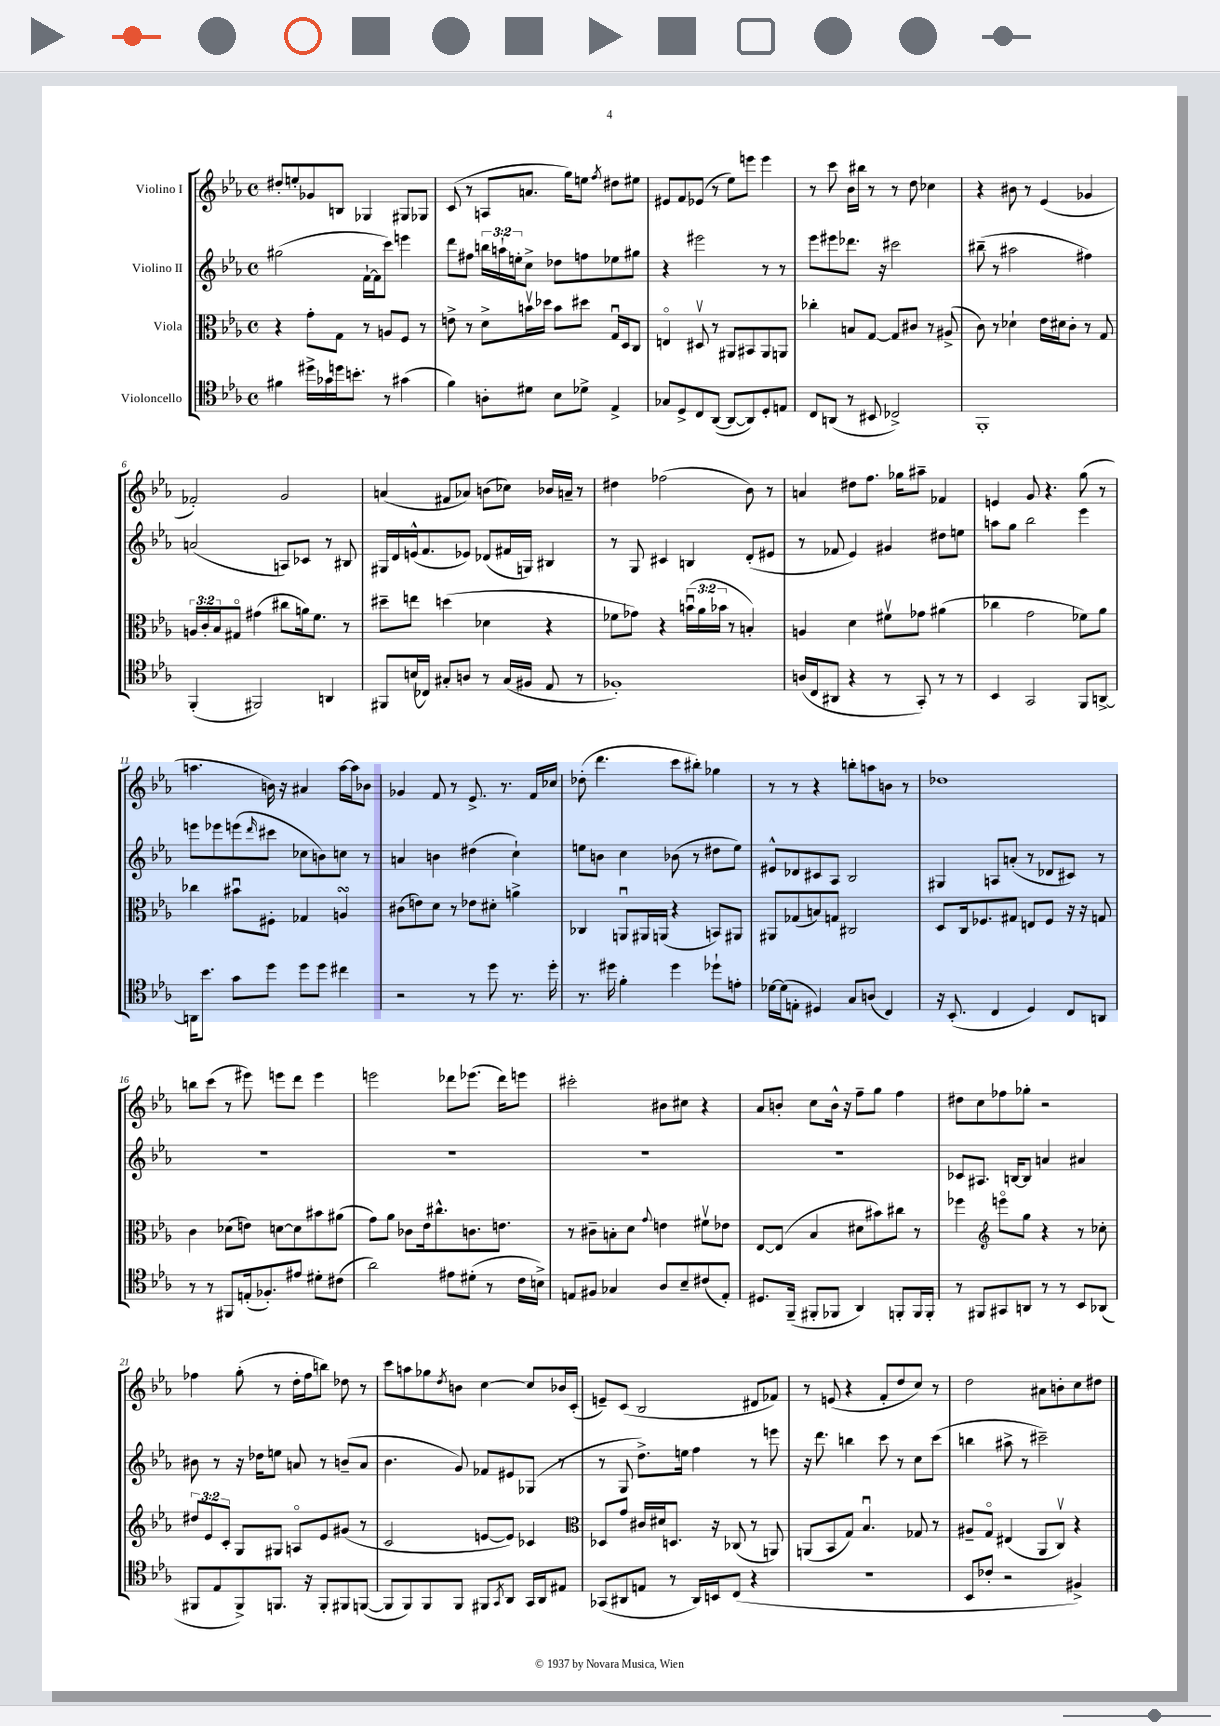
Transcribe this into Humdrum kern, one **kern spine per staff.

**kern	**kern	**kern	**kern
*part4	*part3	*part2	*part1
*staff4	*staff3	*staff2	*staff1
*I"Violoncello	*I"Viola	*I"Violino II	*I"Violino I
*clefC4	*clefC3	*clefG2	*clefG2
*k[b-e-a-]	*k[b-e-a-]	*k[b-e-a-]	*k[b-e-a-]
*M4/4	*M4/4	*M4/4	*M4/4
*met(c)	*met(c)	*met(c)	*met(c)
=1	=1	=1	=1
4f#X\	4r	(2gg#X\	8dd#X'/L
.	.	.	8een'/
16dd#X^\LL	8g'\L	.	8g-X/
16g-X\	.	.	.
16ddn\J	8G\J	.	8Bn/J
8.bn'\J	.	.	.
.	8r	[16f`\LL	4G-X/
.	.	16f\J]	.
8r	8An/L	8ccc\J)	.
(4g#X\	8F/J	4eeen\	8G#X/L
.	8r	.	8G-X/J
=2	=2	=2	=2
4f\)	8en^\	8ddd\L	(8c/
.	8r	8ff#X\J	8r
8An'\L	8d^\L	24bbn\LL	8An/L
.	.	24aan`\	.
.	.	24een'\J	.
8d#X\J	16bnv\L	8cc^\J	8.an/J
.	16dd-X\JJ	.	.
8B-\L	8b\L	8dd-X\L	.
.	.	.	16gg\KL)
8d-X^\J	8dd#X\J	8ffn\	8een\J
.	.	.	8qff/
4E-^/	16Gu/LL	8ee-X\	8dd#X\L
.	16D/J	.	.
.	8C/J	8gg#X\J	8ee#X\J
=3	=3	=3	=3
8G-X/L	4En/	4r	8e#X/L
8D^/	.	.	8f/
8C/	8D#Xv/	2eee#X\	(8e-X/J
([8AA-/J	8r	.	8r
8AA-/L_	8AA#X/L	.	8ee-\L)
8AA-/])	8BB#X/	.	8eeen\J
8D'/	8AA#/	8r	4eee\
8En/J	8AAn/J	8r	.
=4	=4	=4	=4
8C/L	4cc-X'\	8eee-\L	8r
(8AAn/J	.	8eee#X\	8ccc\
8r	8Bn/L	8.ddd-X\J	16b-\LL
.	.	.	16bb#X\JJ
8BB#X/	[8G/J	.	8r
.	.	16r	.
2C-X^/)	8G/L]	2ccc#X\	8r
.	8c#X/J	.	8dd\
.	8r	.	4cc-X\
.	(8A#X^/	.	.
=5	=5	=5	=5
1FF'	8c\)	(8bb#X~\	4r
.	8r	8r	.
.	4d-X`\	2aa#X\	8b#X\
.	.	.	8r
.	16e-\LL	.	(4e-/
.	16d#X\J	.	.
.	8c'\J	.	.
.	8r	4ff#X\)	4g-X/
.	8G/	.	.
!!LO:LB:g=z
=6	=6	=6	=6
(4FF'/	24An/LL	(2an/	2f-X'/)
.	24c'/	.	.
.	24B-/J	.	.
.	8G#X/J	.	.
2FF#X/)	(4g#X\	.	.
.	8cc#X\L	8An/L)	2g/
.	16an\k)	8c-X/J	.
.	8.f\J	.	.
4AAn/	.	8r	.
.	8r	8B#X/	.
=7	=7	=7	=7
8FF#X/L	8dd#X~\L	16G#X/LL	(4an/
.	.	16d/	.
(16Bn/L	8een\J	(16en^^/J	.
16C-X/JJ)	.	8.f/	.
8G#X'/L	(4ddn\	.	8f#X/L
8An/J	.	8e-X/J)	8a-X/J)
8r	4d-X\	(8d-X/L	(8bn\L
(16G#/LL	.	16f#X/L	8cc-X\J)
16F#X/JJ	.	16Gn/JJ)	.
8E-/	4r	4B#X/	16b-X/LL
.	.	.	16an~/JJ
8r	.	.	8r
=8	=8	=8	=8
1F-X')	8f-X\L	8r	4dd#X\
.	8g-X\J)	8G/	.
.	4r	4c#X/	(2ff-X\
.	(24bnu\LL	4Bn/	.
.	24a-\	.	.
.	24b-X\JJ	.	.
.	8r	.	.
.	4Bn'/)	(8d'/L	8b-\)
.	.	8e#X/J	8r
=9	=9	=9	=9
(16An/LL	4An/	8r	4an/
16C/J	.	.	.
8AA#X/J	.	8f-X/	.
4r	4d\	4e-/)	8dd#X\L
.	.	.	8.ff\J
8r	8f#Xv\L	4g#X/	.
.	.	.	16gg-X\KL
8GG'/)	8g-X\J	.	8aa#X~\J
8r	(4a#X\	8dd#X\L	4f-X/
8r	.	8een\J	.
=10	=10	=10	=10
4BB-/	4cc-X\	8aan\L	4en/
.	.	8gg\J	.
2GG/	2g\	2bb-\	8g/
.	.	.	4.r
8FF/L	8f-X\L)	4eee-\	(8gg\
[8AAn^/J	8a-\J	.	8r
!!LO:LB:g=z
=11	=11	=11	=11
16AAn\KL]	4cc-X\	8eeen\L	4.aan\
8.b-\J	.	.	.
.	.	8eee-X\	.
8g\L	8b#Xu\L	(8eeen\	.
.	.	16qqddd/	.
8dd\J	8F#X'\J	8ccc#X\J	16bn\)
.	.	.	16r
8dd\L	4G-X/	8cc-X\L	4a#X/
8dd\J	.	8bn\)	.
4cc#X\	4AnsSsS/	8ccn\J	[16aa\LL
.	.	.	16aa\J]
.	.	8r	8b-X\J
=12	=12	=12	=12
2r	(8c#X\L	4an/	4g-X/
.	8en\)	.	.
.	8d\J	4bn\	8f/
.	8r	.	8r
8r	8e-X\L	(4dd#X\	8.e-^/
8dd\	8d#X'\J	.	.
.	.	.	8.r
8.r	4an^\	4cc`\)	.
.	.	.	16f/LL
16dd'\	.	.	16cc-X/JJ
=13	=13	=13	=13
8.r	4C-X/	8een\L	(8dd-X'\
.	.	8bn\J	4.ddd\
16dd#X\	.	.	.
4f'\	8AAnu/L	4cc\	.
.	16AA#X/L	.	.
.	(16AAn/JJ	.	.
4dd#\	4r	(8b-X\	8ccc\L
.	.	8r	8bb#X'\J)
8dd-X`\L	8BBn/L)	8dd#X\L	4gg-X\
8en'\J	8AA#X/J	8ee\J)	.
=14	=14	=14	=14
[16d-X\LL	8AA#X/L	8e#X^^/L	8r
(16d-\J]	.	.	.
8En'\J	(8G-X/	8d-X/	8r
4D#X/)	8Bn/)	8c#X/	4r
.	8Gn/J	8A-/J	.
8G/L	2C#X/	2B-/	8bbn'\L
(8An/J	.	.	8aan\
4C/)	.	.	8bn\J
.	.	.	8r
=15	=15	=15	=15
16r	8D/L	4G#X/	1dd-X
(8.BB-'/	.	.	.
.	16C/k	.	.
.	8.F-X/	.	.
4C/	.	8An/L	.
.	8G#X/J	(8an'/J	.
4D/)	8En/L	8r	.
.	8F-/J	8d-X/L	.
8C/L	16r	8c#X/J)	.
.	16r	.	.
8AAn/J	8Gn/	8r	.
!!LO:LB:g=z
=16	=16	=16	=16
8r	4c\	1r	8bbn\L
8r	.	.	(8ccc\J
8FF#X/L	(8d-X\L	.	8r
(16En'/k	8en\J)	.	8eee#X\)
8.F-X'/)	.	.	.
.	[8dn\L	.	8eeen\L
8e#X/J	8d\]	.	8ddd\J
8d#X'\L	8b#X\	.	4eee\
(8c#X\J	(8a#X\J	.	.
=17	=17	=17	=17
2a-\)	8g\L)	1r	2eeen\
.	8a-\J	.	.
.	8c-X\L	.	.
.	16e-\k	.	.
.	8.cc#X^^\	.	.
8e#X\L	.	.	8ddd-X\L
(8d#X'\J	8.cn\	.	(8.eee-X\J
8r	.	.	.
.	8.en\J	.	16ddd-\KL)
16c\LL	.	.	8eeen\J
16Bn^\JJ)	.	.	.
=18	=18	=18	=18
8En/L	8r	1r	2ccc#X'\
8F#X/J	8c#X~\L	.	.
4G-X/	8Bn'\	.	.
.	8d\J	.	.
.	8qqg/	.	.
8A-/L	4en\	.	8b#X\L
8B-~/	.	.	8cc#X\J
(8c#X/	8f#Xv\L	.	4r
8E'/J)	8e-X\J	.	.
=19	=19	=19	=19
8.D#X/L	[8E-/L	1r	8a-/L
.	(8E-/J]	.	8bn'/J
(16FF~/Jk	.	.	.
8FF#X'/L	4B-/	.	8cc\L
8FF-X/J	.	.	16b^^\Jk
.	.	.	16r
4AA-/)	8d#X\L	.	8ff~\L
.	8b#X\)	.	8gg\J
8FFn'/L	8cc#X\J	.	4ff\
16FF/L	8r	.	.
16FF'/JJ	.	.	.
=20	=20	=20	=20
8r	4ff-X\	8c-X/L	8dd#X\L
8FF#X/L	.	8.A#X/J	8cc\
*	*clefG2	*	*
8GG#X/	8eeen\L	.	8ff-X\
.	.	[16Bn/KL	.
8AAn/J	8gg\J	8B/J]	8gg-X'\J
8r	4r	4an/	2r
8r	.	.	.
8BB-/L	8r	4a#X/	.
(8AA-X/J	8cc-X'\	.	.
!!LO:LB:g=z
=21	=21	=21	=21
8FF#X/L	12dd#X/L	8b#X\	4ff-X\
.	12e-/	.	.
8E-/	.	8r	.
.	12c'/J	.	.
8FF#^/)	8G/L	16r	(8gg'\
.	.	16dd-X\KL	.
8.FFn/J	8G#X/J	8een\J	8r
.	8An/L	8an/	16dd'\LL
16r	.	.	16ff-\J
8FF'/L	8e-/	8r	8bbn\J)
8FF#X/	(8g#X/J	(8bn~/L	8dd-X\
([8FFn/J	8r	8a/J	8r
=22	=22	=22	=22
8FF/L]	2c/	4.b-\	8ccc\L
8FF/)	.	.	8aan\
8FF/	.	.	8gg-X\
.	.	.	8qdd/
8FF/J	.	8g/)	8bn\J
8FF#X/L	[8en/L	8f-X/L	[4cc\
8qGG/	.	.	.
8AA-/J	8e/J])	8e#X/	.
16GG/LL	4c-X/	(8G-X/J	8cc/L]
16AA-/J	.	.	.
8E#X/J	.	8r	16b-X/L
.	.	.	(16c'/JJ
=23	=23	=23	=23
*	*clefC3	*	*
(8GG-X/L	8D-X/L	8r	8en~/L)
8AA#X/	8g/J	8G/	(8c/J
8En/J	16c#X/LL	8.dd^\L)	2B-/
.	16d#X/J	.	.
8r	8.Dn/J	.	.
.	.	16een\Jk	.
16AA#/LL)	.	4ff\	.
16BBn/J	16r	.	.
(8C/J	(8C-X/	.	.
4r	8r	8r	8d#X/L
.	8AAn/)	8eeen\	8f-X/J)
=24	=24	=24	=24
1r	(8AAn/L	16r	8r
.	.	8.ddd\	.
.	8BB-/	.	(8en/
.	8G/J)	4bbn\	4r
.	4.B-u/	.	.
.	.	8ccc\	8f'/L
.	.	8r	8dd/
.	8G-X/	8cc\L	8cc/J)
.	8r	(8ccc\J	8r
=25	=25	=25	=25
8BB-/L	8A#X~/L	4bbn\	2dd\
8c-X'/J	8G/J	.	.
2r	(4E#X/	8aa#X^\	.
.	.	8r	.
.	8AA-/L	2ccc#X~\)	8a#X\L
.	8Cv/J)	.	8bn'\
4F#X^/)	4r	.	8cc\
.	.	.	8dd#X\J
==	==	==	==
*-	*-	*-	*-
